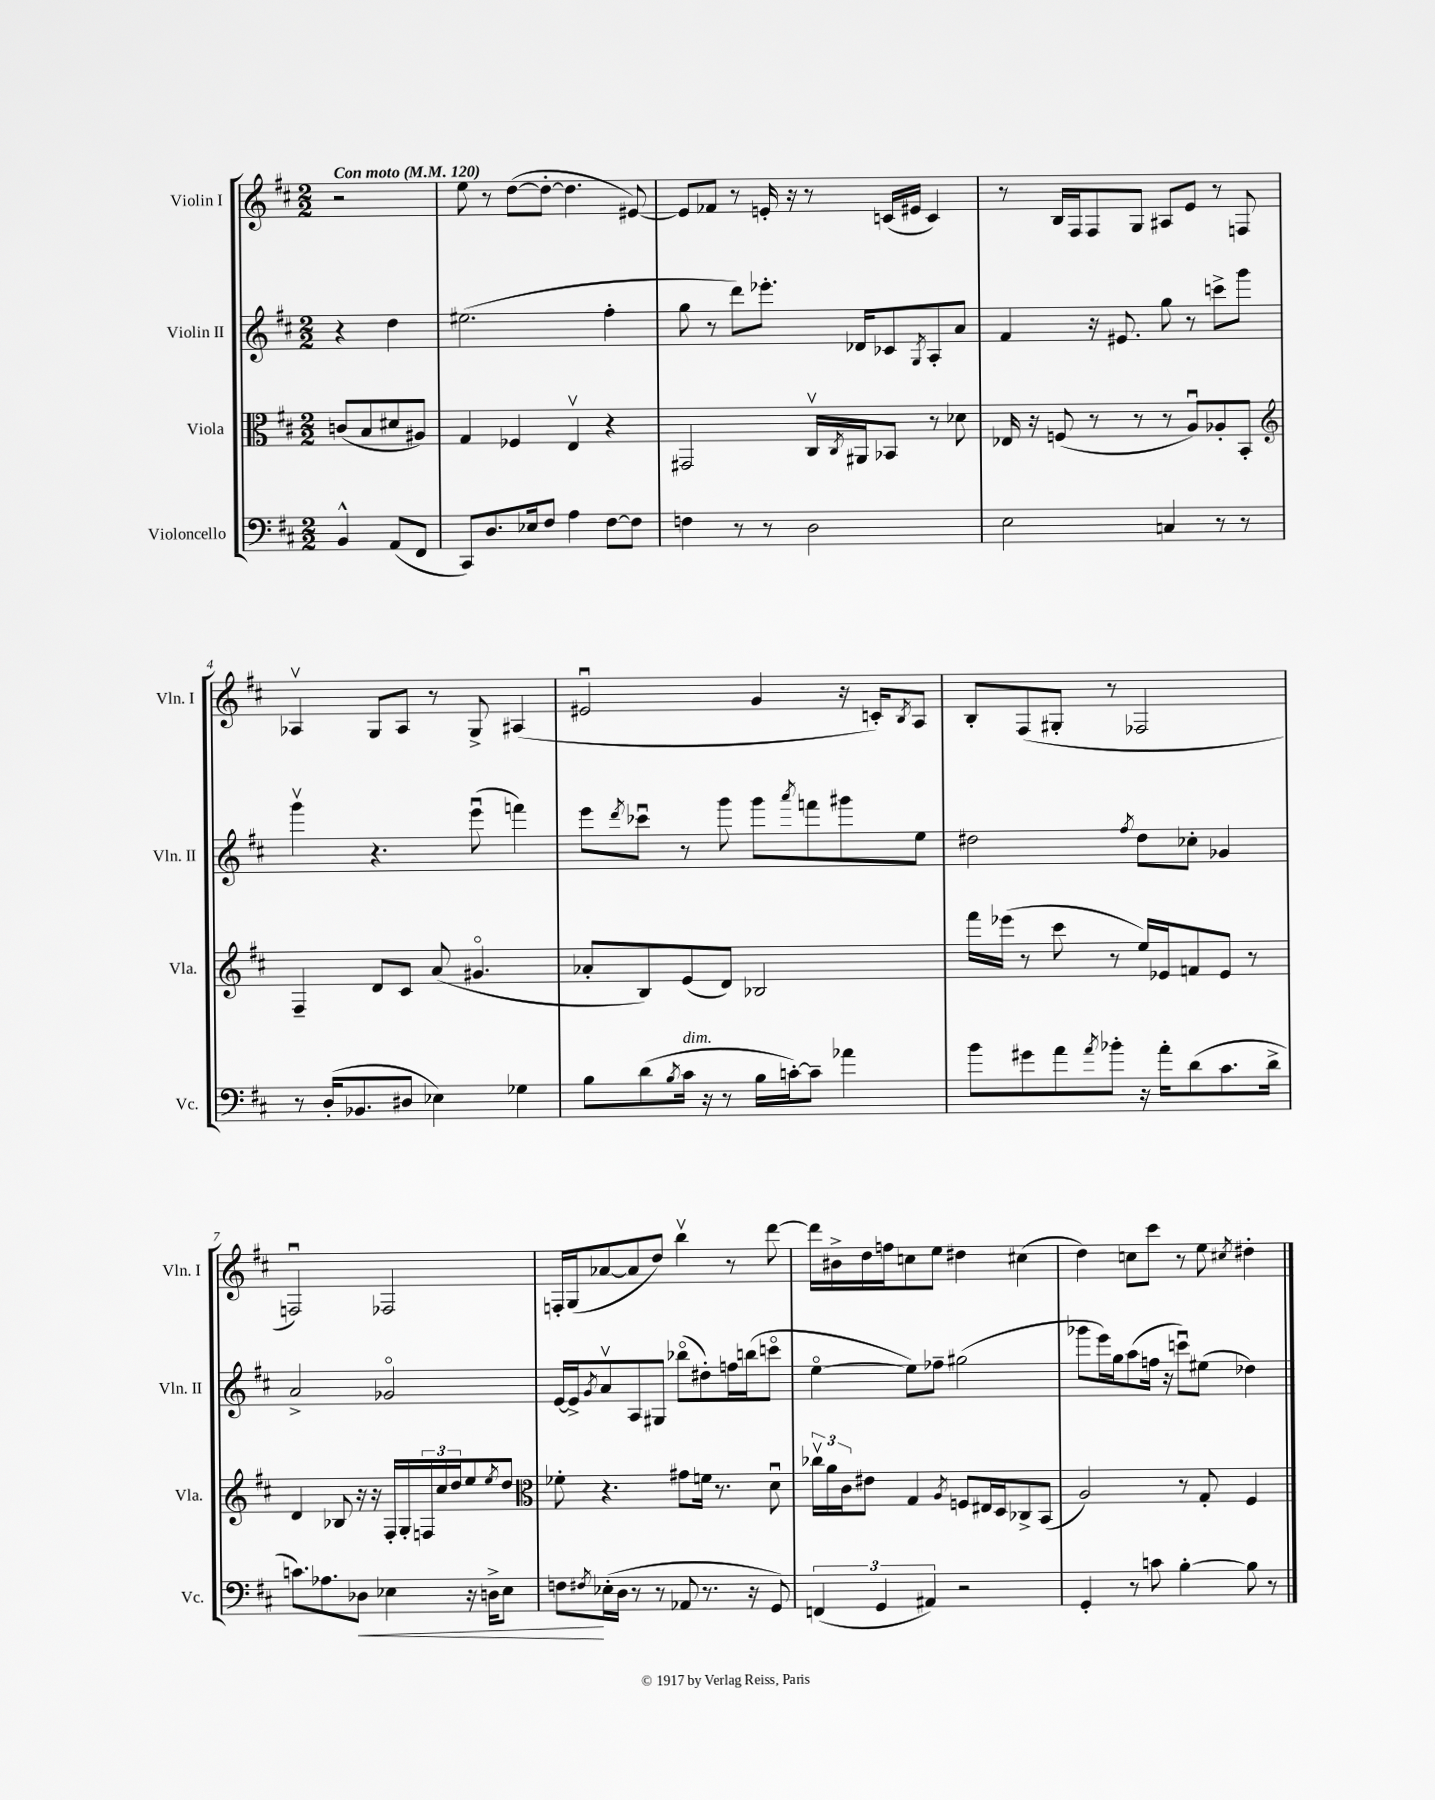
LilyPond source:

<<
\new StaffGroup <<
\new Staff = "s0" \with { instrumentName = "Violin I" shortInstrumentName = "Vln. I" } {
    \clef treble \key d \major \numericTimeSignature \time 2/2 \partial 2 \tempo "Con moto" 4 = 120
    r2 |
    e''8 r8 d''8~( d''8~-. d''4. eis'8~) |
    eis'8 fes'8 r8 e'16-. r16 r8 c'16( eis'16 c'4) |
    r8 b16 fis16 fis8 g8 ais8 e'8 r8 f8 |
    aes4\upbow g8 aes8 r8 g8-> ais4( |
    eis'2\downbow g'4 r16 c'16-.) \acciaccatura { b8 } a8 |
    b8-. fis8( gis8-. r8 fes2 |
    f2\downbow) fes2 |
    f16-. g16( aes'8~ aes'8 d''8) b''4\upbow r8 d'''8~ |
    d'''16 bis'16-> d''16 f''16 c''8 e''8 dis''4 cis''4( |
    d''4) c''8 cis'''8 r8 e''8 \acciaccatura { cis''8 } dis''4-. \bar "|." |
}
\new Staff = "s1" \with { instrumentName = "Violin II" shortInstrumentName = "Vln. II" } {
    \clef treble \key d \major \numericTimeSignature \time 2/2 \partial 2
    r4 d''4 |
    eis''2.( fis''4-. |
    g''8 r8 d'''8) ees'''8.-. des'16 ces'8 \acciaccatura { g8 } a8-. a'8 |
    fis'4 r16 eis'8. g''8 r8 c'''8-> g'''8 |
    g'''4\upbow r4. e'''8\downbow( f'''4) |
    e'''8 \acciaccatura { d'''8 } ces'''8\downbow r8 g'''8 g'''8 \acciaccatura { a'''8 } f'''8 gis'''8 e''8 |
    dis''2 \acciaccatura { fis''8 } dis''8 ces''8-. ges'4 |
    a'2-> ges'2\flageolet |
    e'16~ e'16-> \acciaccatura { g'8 } a'8\upbow a8 gis8 bes''8\flageolet( dis''8-.) f''16 b''16( c'''8\flageolet |
    e''4~\flageolet e''8) fes''8-- gis''2( |
    ges'''8 e'''16) g''16 a''8( f''16 r16 c'''8\downbow) eis''8( des''4) \bar "|." |
}
\new Staff = "s2" \with { instrumentName = "Viola" shortInstrumentName = "Vla." } {
    \clef alto \key d \major \numericTimeSignature \time 2/2 \partial 2
    c'8( b8 dis'8 ais8) |
    g4 fes4 e4\upbow r4 |
    gis,2 cis16\upbow \acciaccatura { cis8 } ais,16 bes,8 r8 des'8 |
    ees16 r16 f8( r8 r8 r8 a8\downbow) aes8-. b,8-. |
    \clef treble fis4-- d'8 cis'8 a'8( gis'4.\flageolet |
    aes'8-. b8) e'8( d'8) bes2 |
    fis'''16 ees'''16( r8 cis'''8 r8 e''16) ees'16 f'8 ees'8 r8 |
    d'4 bes8 r16 r16 fis16-. g16-. \tuplet 3/2 { f16 cis''16 d''16 } e''8 \acciaccatura { e''8 } d''8 |
    \clef alto fes'8-. r4. gis'8 f'16 r8. d'8\downbow |
    \tuplet 3/2 { ces''16\upbow a'16 cis'16 } eis'8 g4 \acciaccatura { a8 } f8 eis16 d16 ces8-> b,8( |
    a2) r8 g8-. fis4 \bar "|." |
}
\new Staff = "s3" \with { instrumentName = "Violoncello" shortInstrumentName = "Vc." } {
    \clef bass \key d \major \numericTimeSignature \time 2/2 \partial 2
    b,4-^ a,8( fis,8 |
    cis,8) d8. ees16 fis8 a4 fis8~ fis8 |
    f4 r8 r8 d2 |
    e2 c4 r8 r8 |
    r8 d16-.( bes,8. dis8 ees4) ges4 |
    b8 d'8( \acciaccatura { b8 } cis'16^\markup { \italic "dim." } r16 r8 b16 c'16~-.) c'8-- aes'4 |
    b'8 gis'8 a'8 \acciaccatura { a'8 } bes'8-. r16 a'16-. d'8( cis'8. d'16-> |
    c'8.) aes8. des8\< ees4 r16 d16-> ees8 |
    f8\! \acciaccatura { fis8 } ees16-.( d16 r8 r8 aes,8 r8. r16 g,8) |
    \tuplet 3/2 { f,4( g,4 ais,4) } r2 |
    g,4-. r8 c'8 b4~-. b8 r8 \bar "|." |
}
>>
>>
